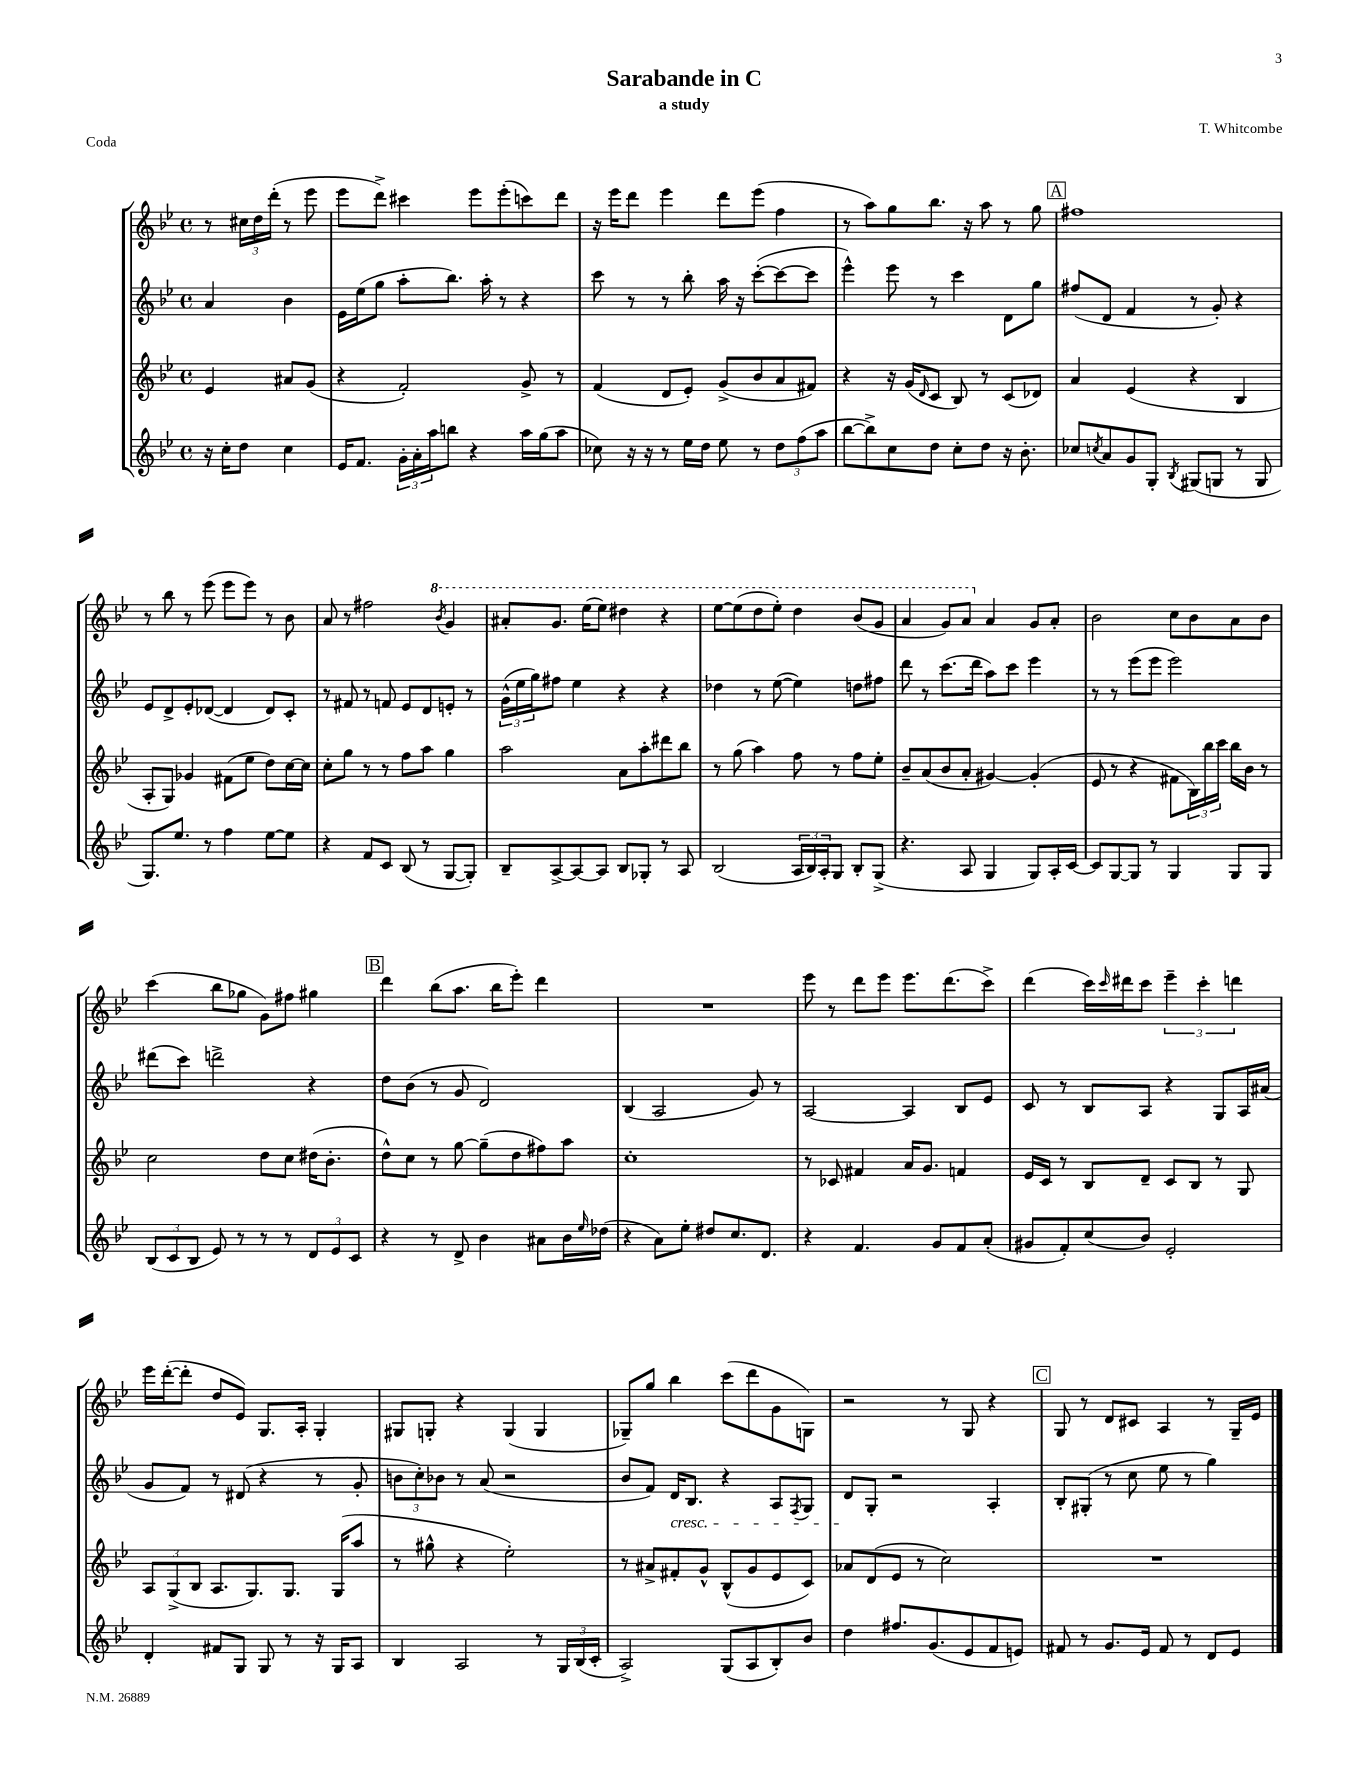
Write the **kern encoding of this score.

**kern	**kern	**kern	**kern
*staff4	*staff3	*staff2	*staff1
*clefG2	*clefG2	*clefG2	*clefG2
*k[b-e-]	*k[b-e-]	*k[b-e-]	*k[b-e-]
*M4/4	*M4/4	*M4/4	*M4/4
*met(c)	*met(c)	*met(c)	*met(c)
16r	4e-	4a	8r
16cc'	.	.	.
8dd	.	.	24cc#
.	.	.	24dd
.	.	.	(24ddd'
4cc	8a#	4b-	8r
.	(8g	.	8eee-
=	=	=	=
16e-	4r	16e-	8eee-
8.f	.	(16ee-	.
.	.	8gg	8ddd^)
24g'	2f')	8aa'	4ccc#
24a'	.	.	.
24aa	.	.	.
8bb	.	8.bb-)	.
4r	.	.	8eee-
.	.	16aa'	.
.	.	8r	(8eee-'
16aa	8g^	4r	8ccc)
(16gg	.	.	.
8aa	8r	.	8ddd
=	=	=	=
8cc-)	(4f	8ccc	16r
.	.	.	16eee-
16r	.	8r	8ddd
16r	.	.	.
8r	8d	8r	4eee-
16ee-	8e-')	8bb-'	.
16dd	.	.	.
8ee-	(8g^	16aa	8ddd
.	.	16r	.
8r	8b-	([8ccc'	(8eee-
12dd	8a	8ccc_	4ff
(12ff	.	.	.
.	8f#)	8ccc]	.
12aa	.	.	.
=	=	=	=
[8bb-	4r	4eee-^^)	8r
8bb-^])	.	.	8aa)
8cc	16r	8eee-	8gg
.	(16g	.	.
.	16qqd	.	.
8dd	8c	8r	8.bb-
8cc'	8B-)	4ccc	.
.	.	.	16r
8dd	8r	.	8aa
16r	(8c	8d	8r
8.b-'	.	.	.
.	8d-)	8gg	8gg
=	=	=	=
8cc-	4a	(8ff#	1ff#
8qcc	.	.	.
8a	.	8d	.
8g	(4e-	4f	.
8G'	.	.	.
8qB-	.	.	.
(8G#	4r	8r	.
8G	.	8g')	.
8r	4B-	4r	.
8G	.	.	.
=	=	=	=
8.G)	8A'	8e-	8r
.	8G)	8d^	8bb-
8.ee-	.	.	.
.	4g-	8e-'	8r
8r	.	([8d-	(8eee-
4ff	(8f#	4d-]	8eee-
.	8ee-	.	8eee-)
[8ee-	8dd)	8d-)	8r
8ee-]	[16cc	8c'	8b-
.	16cc]	.	.
=	=	=	=
4r	8cc'	8r	8a
.	8gg	8f#	8r
8f	8r	8r	2ff#
8c	8r	8f	.
(8B-	8ff	8e-	.
8r	8aa	8d	.
.	.	.	8qbb-
[8G	4gg	8e'	4gg
8G'])	.	8r	.
=	=	=	=
8B-~	2aa	(24g^^	8aa#'
.	.	24ee-	.
.	.	24gg)	.
[8A^	.	8ff#	8.gg
8A_	.	4ee-	.
.	.	.	(16eee-
8A]	.	.	8eee-)
8B-	8a	4r	4ddd#
8G-'	8aa'	.	.
8r	8ddd#	4r	4r
8A	8bb-	.	.
=	=	=	=
(2B-	8r	4dd-	[8eee-
.	(8gg	.	(8eee-]
.	4aa)	8r	8ddd
.	.	([8ee-	8eee-')
24A	8ff	4ee-])	4ddd
24B-)	.	.	.
24A'	.	.	.
8G	8r	.	.
8B-'	8ff	8dd	(8bb-
(8G^	8ee-'	8ff#	8gg
=	=	=	=
4.r	8b-~	8ddd	4aa
.	(8a	8r	.
.	8b-	(8.ccc	8gg)
8A	8a'	.	8aa
.	.	16ddd	.
4G	[4g#)	8aa)	4a
.	.	8ccc	.
8G)	(4g#']	4eee-	8g
16A'	.	.	8a'
[16c	.	.	.
=	=	=	=
8c]	8e-	8r	2b-
[8G	8r	8r	.
8G]	4r	(8eee-	.
8r	.	8eee-	.
4G	8f#	2eee-)	8cc
.	24B-)	.	8b-
.	24bb-	.	.
.	24ccc	.	.
8G	16bb-	.	8a
.	16b-	.	.
8G	8r	.	8b-
=	=	=	=
(12B-	2cc	(8ddd#	(4ccc
12c	.	.	.
.	.	8ccc)	.
12B-	.	.	.
8e-)	.	2ddd^	8bb-
8r	.	.	8gg-
8r	8dd	.	8g)
8r	8cc	.	8ff#
12d	(16dd#	4r	4gg#
.	8.b-'	.	.
12e-	.	.	.
12c	.	.	.
=	=	=	=
4r	8dd^^)	8dd	4ddd
.	8cc	(8b-	.
8r	8r	8r	(8bb-
8d^	[8gg	8g	8.aa
4b-	(8gg~]	2d)	.
.	.	.	16bb-
.	8dd	.	8eee-')
8a#	8ff#)	.	4ddd
16b-	8aa	.	.
16qqee-	.	.	.
(16dd-	.	.	.
=	=	=	=
4r	1cc'	(4B-	1r
8a)	.	2A	.
8ee-'	.	.	.
8dd#	.	.	.
8.cc	.	.	.
.	.	8g)	.
8.d	.	.	.
.	.	8r	.
=	=	=	=
4r	8r	[2A	8eee-
.	8c-	.	8r
4.f	4f#	.	8ddd
.	.	.	8eee-
.	16a	4A]	8.eee-
.	8.g	.	.
8g	.	.	.
.	.	.	(8.ddd
8f	4f	8B-	.
(8a'	.	8e-	8ccc^)
=	=	=	=
8g#	16e-	8c	(4ddd
.	16c	.	.
8f')	8r	8r	.
(8cc	8B-	8B-	16ccc)
.	.	.	16qqccc
.	.	.	16ddd#
8b-)	8d~	8A	8ccc
2e-'	8c	4r	6eee-~
.	8B-	.	.
.	.	.	6ccc'
.	8r	8G	.
.	.	.	6ddd
.	8G	16A	.
.	.	(16a#	.
=	=	=	=
4d'	12A	8g	16eee-
.	.	.	([16ddd'
.	(12G^	.	.
.	.	8f)	8ddd']
.	12B-	.	.
8f#	8.A	8r	8dd
8G	.	(8d#	8e-)
.	8.G)	.	.
8G	.	4r	8.G
8r	8.G	.	.
.	.	.	16A'
16r	.	8r	4G'
16G	(16G	.	.
8A	8aa	8g'	.
=	=	=	=
4B-	8r	12b	8G#
.	.	12cc')	.
.	8gg#^^	.	8G'
.	.	12b-	.
2A	4r	8r	4r
.	.	(8a	.
.	2ee-')	2r	(4G
8r	.	.	4G
24G	.	.	.
(24B-	.	.	.
24c'	.	.	.
=	=	=	=
2A^)	8r	8b-	8G-~)
.	8a#^	8f)	8gg
.	8f#'	16d	4bb-
.	.	8.B-	.
.	8g^^	.	.
(8G	(8B-^^	4r	(8ccc
8A	8g	.	8ddd
8B-')	8e-	8A	8g
.	.	8qF	.
8b-	8c)	8G	8G)
=	=	=	=
4dd	8a-	8d	2r
.	(8d	8G'	.
8.ff#	8e-	2r	.
.	8r	.	.
(8.g	.	.	.
.	2cc)	.	8r
8e-	.	.	8G
8f	.	4A'	4r
8e)	.	.	.
=	=	=	=
8f#	1r	8B-'	8G
8r	.	(8G#'	8r
8.g	.	8r	8d
.	.	8cc	8c#
16e-	.	.	.
8f#	.	8ee-	4A
8r	.	8r	.
8d	.	4gg)	8r
8e-	.	.	16G~
.	.	.	16e-
==	==	==	==
*-	*-	*-	*-
